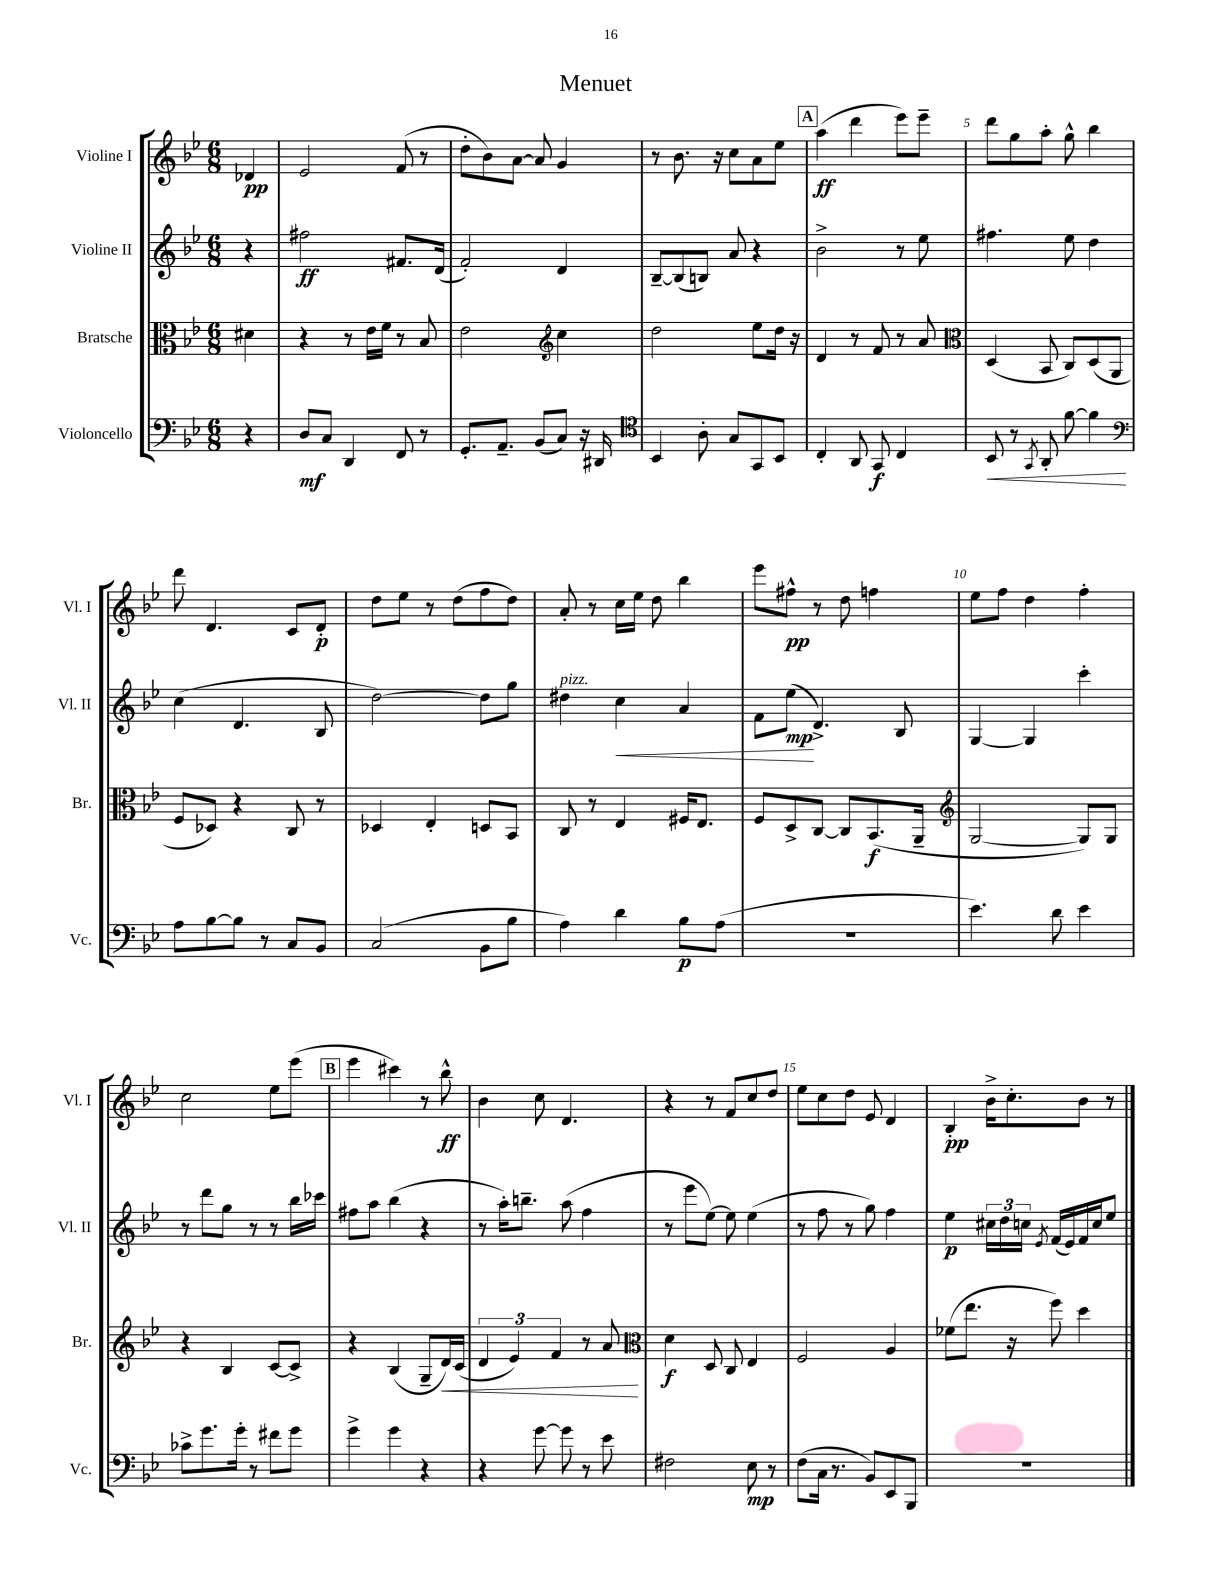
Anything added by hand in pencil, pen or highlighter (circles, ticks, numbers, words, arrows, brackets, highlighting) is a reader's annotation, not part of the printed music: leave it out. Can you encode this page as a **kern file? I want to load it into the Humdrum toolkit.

**kern	**dynam	**kern	**dynam	**kern	**dynam	**kern	**dynam
*part4	*part4	*part3	*part3	*part2	*part2	*part1	*part1
*staff4	*staff4	*staff3	*staff3	*staff2	*staff2	*staff1	*staff1
*I"Violoncello	*	*I"Bratsche	*	*I"Violine II	*	*I"Violine I	*
*I'Vc.	*	*I'Br.	*	*I'Vl. II	*	*I'Vl. I	*
*clefF4	*	*clefC3	*	*clefG2	*	*clefG2	*
*k[b-e-]	*	*k[b-e-]	*	*k[b-e-]	*	*k[b-e-]	*
*M6/8	*	*M6/8	*	*M6/8	*	*M6/8	*
=	=	=	=	=	=	=	=
4r	.	4d#X\	.	4r	.	4d-X/	pp
=1	=1	=1	=1	=1	=1	=1	=1
8D/L	mf	4r	.	2ff#X\	ff	2e-/	.
8C/J	.	.	.	.	.	.	.
4DD/	.	8r	.	.	.	.	.
.	.	16e-\LL	.	.	.	.	.
.	.	16f\JJ	.	.	.	.	.
8FF/	.	8r	.	8.f#X/L	.	(8f/	.
8r	.	8B-/	.	.	.	8r	.
.	.	.	.	(16d/Jk	.	.	.
=2	=2	=2	=2	=2	=2	=2	=2
8.GG'/L	.	2e-\	.	2f'/)	.	8dd'\L	.
.	.	.	.	.	.	8b-\)	.
8.AA~/J	.	.	.	.	.	.	.
.	.	.	.	.	.	[8a\J	.
(8BB-/L	.	.	.	.	.	8a/]	.
*	*	*clefG2	*	*	*	*	*
8C/J)	.	4cc\	.	4d/	.	4g/	.
16r	.	.	.	.	.	.	.
16DD#X/	.	.	.	.	.	.	.
=3	=3	=3	=3	=3	=3	=3	=3
*clefC4	*	*	*	*	*	*	*
4BB-/	.	2dd\	.	[8B-~/L	.	8r	.
.	.	.	.	(8B-/]	.	8.b-\	.
8A'\	.	.	.	8Bn/J)	.	.	.
.	.	.	.	.	.	16r	.
8G/L	.	.	.	8a/	.	8cc\L	.
8GG/	.	8ee-\L	.	4r	.	8a\	.
8BB-/J	.	16dd\Jk	.	.	.	8ee-\J	.
.	.	16r	.	.	.	.	.
!!LO:REH:place=s1:t=A
=4	=4	=4	=4	=4	=4	=4	=4
4C'/	.	4d/	.	2b-^\	.	(4aa\	ff
8AA/	.	8r	.	.	.	4ddd\	.
8GG/	f	8f/	.	.	.	.	.
4C/	.	8r	.	8r	.	8eee-\L)	.
.	.	8a/	.	8ee-\	.	8eee-~\J	.
=5	=5	=5	=5	=5	=5	=5	=5
*	*	*clefC3	*	*	*	*	*
!	!LO:HP:b	!	!	!	!	!	!
8BB-/	<	(4D/	.	4.ff#X\	.	8ddd\L	.
8r	.	.	.	.	.	8gg\	.
8qGG/	.	.	.	.	.	.	.
8AA'/	.	8BB-/	.	.	.	8aa'\J	.
[8f\	.	8C/L)	.	8ee-\	.	8gg^^\	.
4f\]	.	(8D/	.	4dd\	.	4bb-\	.
.	.	8AA/J	.	.	.	.	.
.	[	.	.	.	.	.	.
!!LO:LB:g=z
=6	=6	=6	=6	=6	=6	=6	=6
*clefF4	*	*	*	*	*	*	*
8A\L	.	8F/L	.	(4cc\	.	8ddd\	.
[8B-\	.	8D-X/J)	.	.	.	4.d/	.
8B-\J]	.	4r	.	4.d/	.	.	.
8r	.	.	.	.	.	.	.
8C/L	.	8C/	.	.	.	8c/L	.
8BB-/J	.	8r	.	8B-/	.	8d'/J	p
=7	=7	=7	=7	=7	=7	=7	=7
(2C/	.	4D-X/	.	[2dd\)	.	8dd\L	.
.	.	.	.	.	.	8ee-\J	.
.	.	4E-'/	.	.	.	8r	.
.	.	.	.	.	.	(8dd\L	.
8BB-\L	.	8Dn/L	.	8dd\L]	.	8ff\	.
8B-\J	.	8BB-/J	.	8gg\J	.	8dd\J)	.
=8	=8	=8	=8	=8	=8	=8	=8
!	!	!	!	!LO:TX:a:i:t=pizz.	!	!	!
4A\)	.	8C/	.	4dd#X\	.	8a'/	.
.	.	8r	.	.	.	8r	.
!	!	!	!	!	!LO:HP:b	!	!
4d\	.	4E-/	.	4cc\	<	16cc\LL	.
.	.	.	.	.	.	16ee-\JJ	.
.	.	.	.	.	.	8dd\	.
8B-\L	p	16F#X/KL	.	4a/	.	4bb-\	.
.	.	8.E-/J	.	.	.	.	.
(8A\J	.	.	.	.	.	.	.
=9	=9	=9	=9	=9	=9	=9	=9
2.r	.	8F/L	.	8f\L	.	8eee-\L	.
.	.	8D^/	.	(8ee-\J	mp	8ff#X^^\J	pp
.	.	[8C/J	.	4.d^/)	[	8r	.
.	.	8C/L]	.	.	.	8dd\	.
.	.	(8.BB-/	f	.	.	4ffn\	.
.	.	.	.	8B-/	.	.	.
.	.	16AA~/Jk	.	.	.	.	.
=10	=10	=10	=10	=10	=10	=10	=10
*	*	*clefG2	*	*	*	*	*
4.e-\)	.	[2G/	.	[4G/	.	8ee-\L	.
.	.	.	.	.	.	8ff\J	.
.	.	.	.	4G/]	.	4dd\	.
8d\	.	.	.	.	.	.	.
4e-\	.	8G/L])	.	4ccc'\	.	4ff'\	.
.	.	8G/J	.	.	.	.	.
!!LO:LB:g=z
=11	=11	=11	=11	=11	=11	=11	=11
8c-X^\L	.	4r	.	8r	.	2cc\	.
8.g\	.	.	.	8ddd\L	.	.	.
.	.	4B-/	.	8gg\J	.	.	.
16g'\Jk	.	.	.	.	.	.	.
8r	.	.	.	8r	.	.	.
8f#X\L	.	[8c/L	.	8r	.	8ee-\L	.
8g\J	.	8c^/J]	.	16bb-\LL	.	(8eee-\J	.
.	.	.	.	16ccc-X\JJ	.	.	.
!!LO:REH:place=s1:t=B
=12	=12	=12	=12	=12	=12	=12	=12
4g^\	.	4r	.	8ff#X\L	.	4eee-\	.
.	.	.	.	8aa\J	.	.	.
4g\	.	(4B-/	.	(4bb-\	.	4ccc#X\)	.
4r	.	8G~/L	.	4r	.	8r	.
!	!	!	!LO:HP:b	!	!	!	!
.	.	16d/L)	<	.	.	8bb-^^\	ff
.	.	(16c/JJ	.	.	.	.	.
=13	=13	=13	=13	=13	=13	=13	=13
4r	.	6d/	.	8r	.	4b-\	.
.	.	.	.	16aa'\KL)	.	.	.
.	.	6e-/)	.	.	.	.	.
.	.	.	.	8.bbn~\J	.	.	.
[8g\	.	.	.	.	.	8cc\	.
.	.	6f/	.	.	.	.	.
8g\]	.	.	.	(8aa\	.	4.d/	.
8r	.	8r	.	4ff\	.	.	.
8e-\	.	8a/	.	.	.	.	.
.	.	.	[	.	.	.	.
=14	=14	=14	=14	=14	=14	=14	=14
*	*	*clefC3	*	*	*	*	*
2F#X\	.	4d\	f	8r	.	4r	.
.	.	.	.	8eee-\L	.	.	.
.	.	8D/	.	[8ee-\J)	.	8r	.
.	.	8C/	.	8ee-\]	.	8f/L	.
8E-\	mp	4E-/	.	(4ee-\	.	8cc/	.
8r	.	.	.	.	.	8dd/J	.
=15	=15	=15	=15	=15	=15	=15	=15
(8F\L	.	2F/	.	8r	.	8ee-\L	.
16C\Jk	.	.	.	8ff\	.	8cc\	.
8.r	.	.	.	.	.	.	.
.	.	.	.	8r	.	8dd\J	.
8BB-/L)	.	.	.	8gg\)	.	8e-/	.
8EE-/	.	4A/	.	4ff\	.	4d/	.
8BBB-/J	.	.	.	.	.	.	.
=16	=16	=16	=16	=16	=16	=16	=16
2.r	.	(8f-X\L	.	4ee-\	p	4B-'/	pp
.	.	8.ee-\J	.	.	.	.	.
.	.	.	.	24cc#X\LL	.	16b-^\KL	.
.	.	.	.	24dd\	.	.	.
.	.	16r	.	.	.	8.cc'\	.
.	.	.	.	24ccn\JJ	.	.	.
.	.	.	.	8qe-/	.	.	.
.	.	8ff\)	.	(16f/LL	.	.	.
.	.	.	.	16e-/)	.	.	.
.	.	4dd\	.	16f/	.	8b-\J	.
.	.	.	.	16cc/J	.	.	.
.	.	.	.	8ee-/J	.	8r	.
==	==	==	==	==	==	==	==
*-	*-	*-	*-	*-	*-	*-	*-
